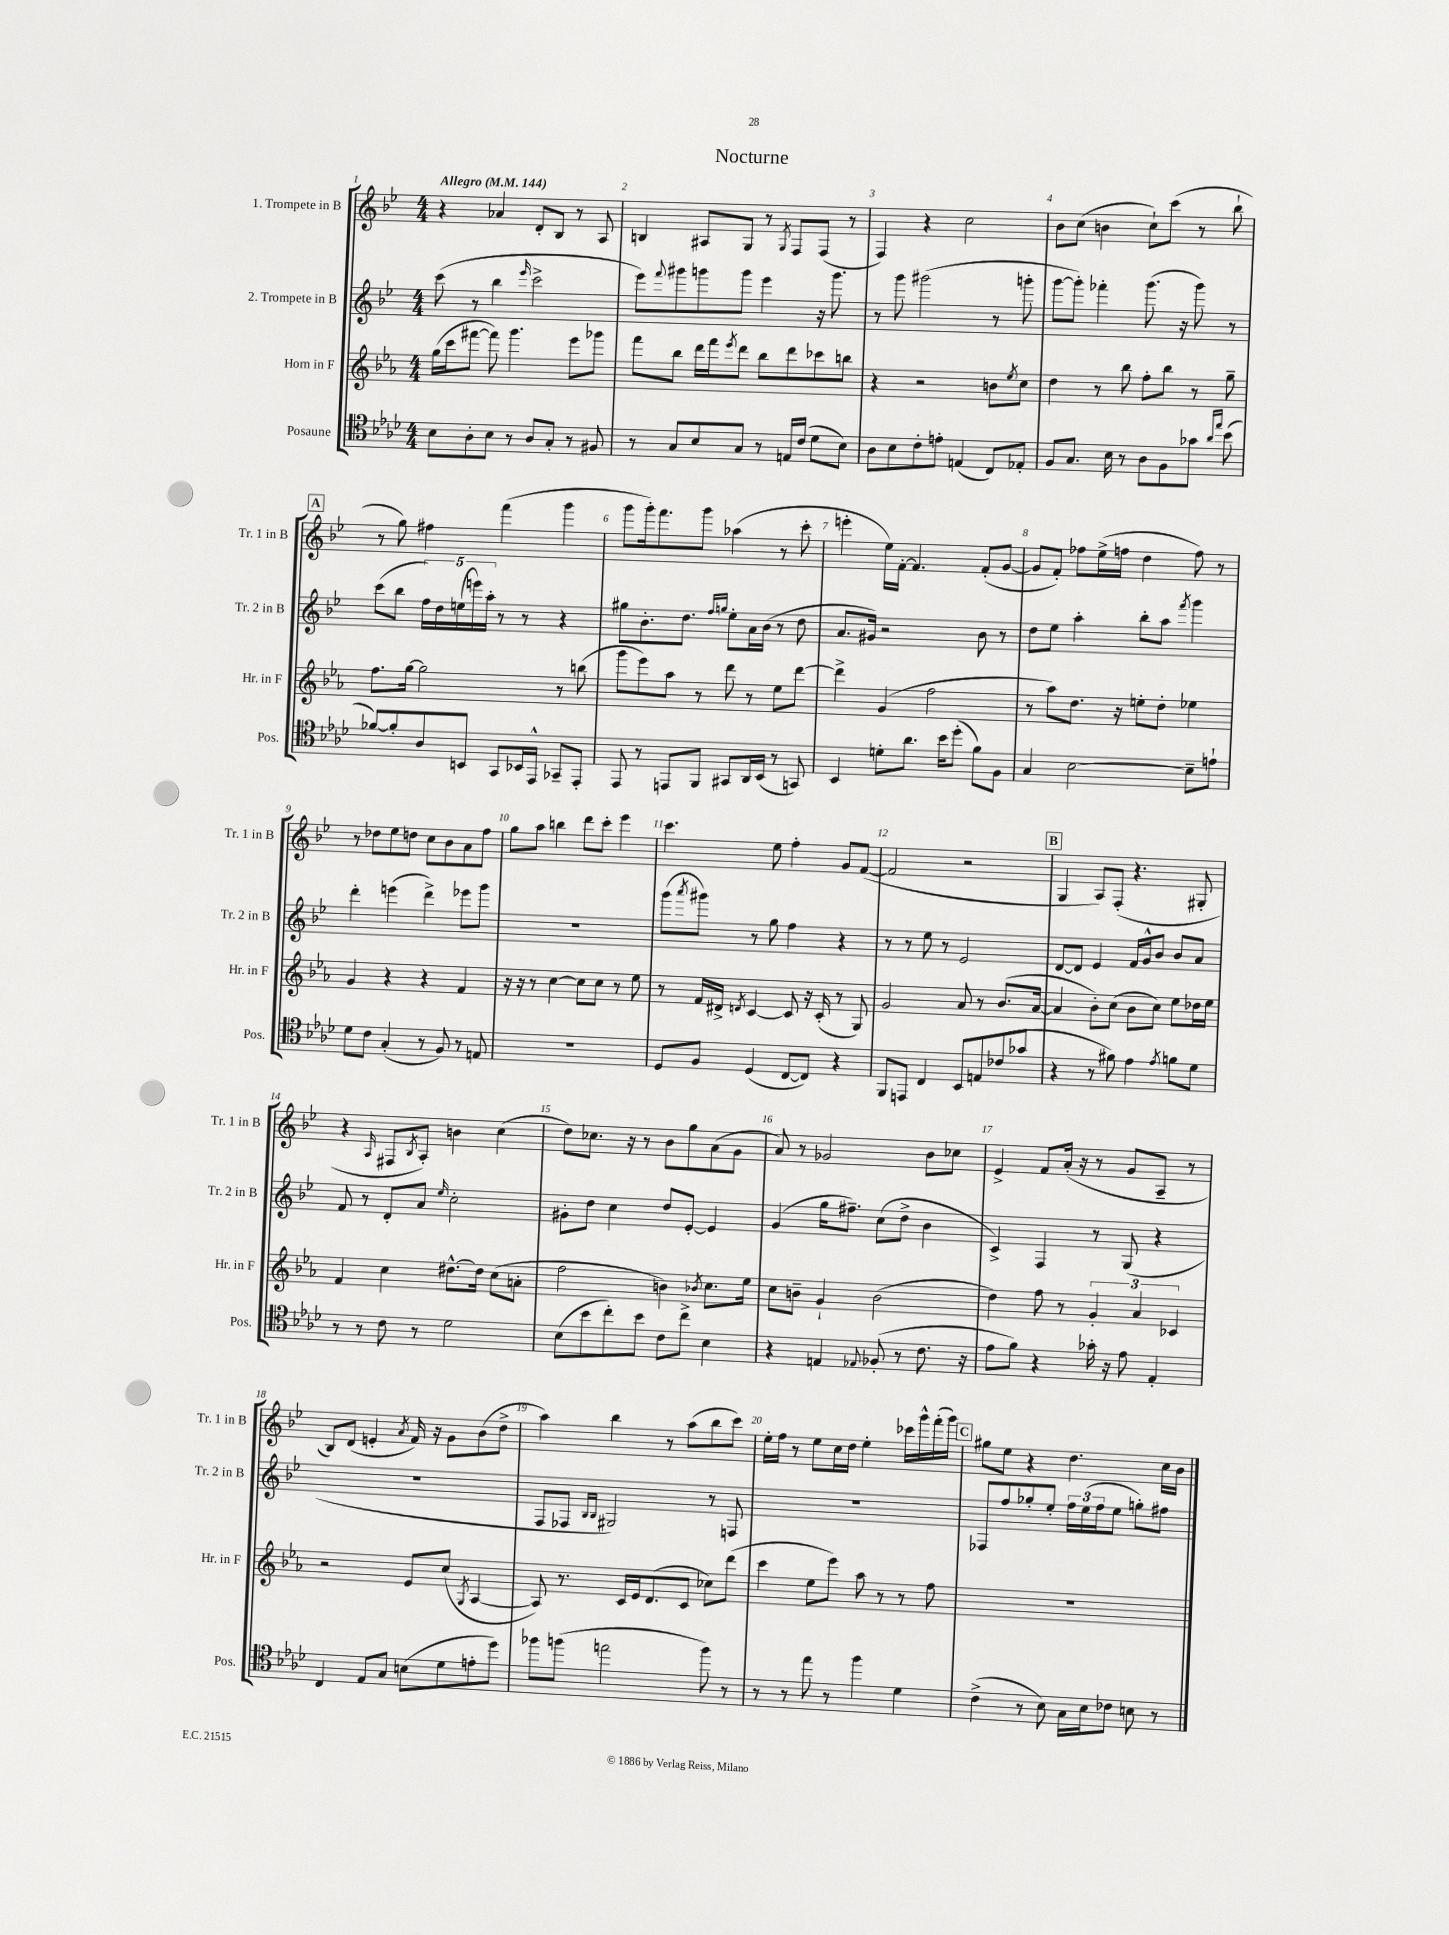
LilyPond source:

\header { title = "Nocturne" }
<<
\new StaffGroup <<
\new Staff = "s0" \with { instrumentName = "1. Trompete in B" shortInstrumentName = "Tr. 1 in B" } {
    \clef treble \key bes \major \numericTimeSignature \time 4/4 \tempo "Allegro" 4 = 144
    r4 aes'4 d'8-. bes8 r8 a8 |
    b4 ais8 g8 r8 \acciaccatura { g8 } f8 f8( r8 |
    f4) r4 c''2 |
    bes'8 c''8( b'4 c''8-!) c'''8( r8 bes''8-! |
    \mark \markup { \box "A" } r8 g''8) fis''4 f'''4( g'''4 |
    g'''8 g'''16-.) f'''8. g'''8 aes''4( r8 c'''8-. |
    e'''4-. ees''16) f'16~-. f'4. f'8-.( g'8~ |
    g'8 f'8-.) fes''8 ees''16->( f''16 d''4 f''8) r8 |
    r8 des''8 ees''8 d''8 c''8 bes'8 a'8 f''8 |
    g''8 a''8 b''4 d'''8 c'''8-. ees'''4 |
    c'''4. ees''8 f''4-. g'8 f'8~( |
    f'2 r2 |
    \mark \markup { \box "B" } g4 a8) f8-.( r4. gis8-. |
    r4 \grace { a16 } fis8 \acciaccatura { bes8 } a8-.) b'4 c''4( |
    d''8) ces''8. r16 r8 bes'8 g''8 a'8( g'8 |
    a'8) r8 ges'2 bes'8 ces''8 |
    ees'4-> f'8 a'16-.( r16 r8 g'8 a8-- r8 |
    bes8) d'8( e'4-. \acciaccatura { a'8 } f'16) r16 g'8 bes'8( d''8-> |
    a''4) bes''4 r8 a''8( bes''8 c'''8) |
    ees''16-. f''16 r8 ees''8 c''16 d''16 ees''4-. ces'''16 g'''16-^ f'''16-.( g'''16) |
    \mark \markup { \box "C" } gis''8 ees''8 r4 d''4. c''16 bes'16 \bar "|." |
}
\new Staff = "s1" \with { instrumentName = "2. Trompete in B" shortInstrumentName = "Tr. 2 in B" } {
    \clef treble \key bes \major \numericTimeSignature \time 4/4
    c'''8( r8 bes''4 \grace { ees'''16 } c'''2-> |
    ees'''8) \appoggiatura { f'''8 } gis'''8 g'''8 g'''8 ees'''4 r16 g'''8. |
    r8 g'''8 gis'''2( r8 g'''8-. |
    g'''8~ g'''8-.) fes'''4-. g'''8.( r16 g'''8) r8 |
    \mark \markup { \box "A" } c'''8( bes''8 \tuplet 5/4 { f''16) d''16 e''16( e'''16) a''16-. } r8 r8 r4 |
    gis''8 bes'8.-. d''8. \grace { f''16 g''16 } ees''8-. a'16 bes'16( r8 d''8 |
    a'8. gis'16) r2 bes'8 r8 |
    d''8 ees''8 a''4-. bes''8-. a''8 \acciaccatura { f'''8 } g'''4 |
    d'''4-. e'''4( d'''4->) ees'''8 g'''8 |
    R1 |
    g'''8( \acciaccatura { a'''8 } gis'''8) r8 g''8 f''4 r4 |
    r8 r8 ees''8 r8 ees'2 |
    \mark \markup { \box "B" } d'8~ d'8 ees'4 f'16 g'16-^ bes'8 bes'8 a'8 |
    f'8 r8 d'8-. a'8 \grace { ees''16 } c''2-. |
    gis'8-. d''8 c''4 d''8 ees'8~-. ees'4 |
    g'4( g''16 fis''8.--) c''8( d''8-> bes'4 |
    c'4->) f4 r8 g8( r4 |
    R1 |
    f8 fes8 \grace { bes16 bes16 } gis2) r8 f8 |
    R1 |
    \mark \markup { \box "C" } fes8 f''8 ges''8-. ees''8-. \tuplet 3/2 { f''16 ees''16( f''16 } ees''8 g''8-.) fis''8 \bar "|." |
}
\new Staff = "s2" \with { instrumentName = "Horn in F" shortInstrumentName = "Hr. in F" } {
    \clef treble \key ees \major \numericTimeSignature \time 4/4
    g''16( c'''16 fis'''8~ fis'''8) g'''4. ees'''8 ges'''8 |
    f'''8 bes''8 d'''16 f'''16 \acciaccatura { ees'''8 } d'''8 bes''8 d'''8 ces'''8 b''8 |
    r4 r2 b'8 \acciaccatura { ees''8 } c''8 |
    d''4 r8 bes''8 f''8-. bes''8 r8 g''8-- |
    \mark \markup { \box "A" } f''8. g''16~ g''2 r8 b''8( |
    g'''8 ees'''8) aes''8 r8 d'''8 r8 ees''8 d'''8~ |
    d'''4-> g'4( f''2 |
    r8 aes''8) d''8. r16 e''8-. d''8-. ees''4 |
    g'4 r4 r4 f'4 |
    r16 r16 r8 c''4~ c''8 c''8 r8 ees''8 |
    r8 f'16 dis'16-> \acciaccatura { d'8 } c'4~ c'8 r16 c'16-.( r8 g8) |
    g'2 aes'8 r8 bes'8.( aes'16~ |
    \mark \markup { \box "B" } aes'4 bes'8-.) c''8( bes'8 c''8) ees''8 des''16 ees''16 |
    f'4 c''4 dis''8.~-^ dis''16 c''8( a'8-. |
    f''2 b'4) \acciaccatura { bes'8 } c''8. ees''16 |
    c''8 b'8-- g'4-! b'2( |
    d''4) f''8 r8 \tuplet 3/2 { g'4-. aes'4 ces'4 } |
    r2 ees'8 c''8( \acciaccatura { g8 } aes4~ |
    aes8) r8. c'16 ees'16 d'8.( c'8 ces''8) d'''8( |
    c'''4 ees''8 ees'''8) aes''8 r8 r8 f''8 |
    \mark \markup { \box "C" } R1 \bar "|." |
}
\new Staff = "s3" \with { instrumentName = "Posaune" shortInstrumentName = "Pos." } {
    \clef tenor \key aes \major \numericTimeSignature \time 4/4
    bes8 aes8-. bes8 r8 aes8 g8-. r8 fis8 |
    r8 g8 bes8 g8 r8 e16 c'16( des'8 bes8) |
    aes8 bes8 c'8-. e'8-. e4( c8) ees8-. |
    f8 g8. bes16 r8 aes8 f8 ges'8 \grace { aes'16 ees''16 } bes'8( |
    \mark \markup { \box "A" } fes'8~) fes'8-. aes8 b,8 g,8 bes,16 ees,16-^ ges,8-- ees,8-. |
    ees,8 r8 e,8 f,8 gis,8 aes,16 bes,16( r8 g,8) |
    bes,4 d'8-. aes'8. bes'16 des''8-.( f'8) f8 |
    g4 bes2~ bes8-- e'8-! |
    des'8 c'8 g4-.( r8 f8) r8 e8 |
    R1 |
    des8 f8 des4( c8~ c8) r4 |
    f,8 e,8 c4 bes,8 e8 ces'8( ges'8 |
    \mark \markup { \box "B" } r4 r8 fis'8) ees'4 \acciaccatura { ees'8 } f'8 des'8 |
    r8 r8 c'8 r8 des'2 |
    bes8( bes'8 c''8-.) bes'8 c'8 c''8-> bes4 |
    r4 e4 \appoggiatura { ees8 } fes8-.( r8 c'8. r16 |
    ees'8 f'8) r4 ges'16-. r16 ees'8 ees4-. |
    c4 ees8 g8 b8( des'8 e'8-. des''8) |
    fes''8 f''8( e''2 f''8) r8 |
    r8 r8 ees''8 r8 f''4 des'4 |
    \mark \markup { \box "C" } c'4->( r8 bes8) g16 bes16 ces'8 b8 r8 \bar "|." |
}
>>
>>
\layout { \context { \Score \override BarNumber.break-visibility = ##(#f #t #t) barNumberVisibility = #all-bar-numbers-visible } }
